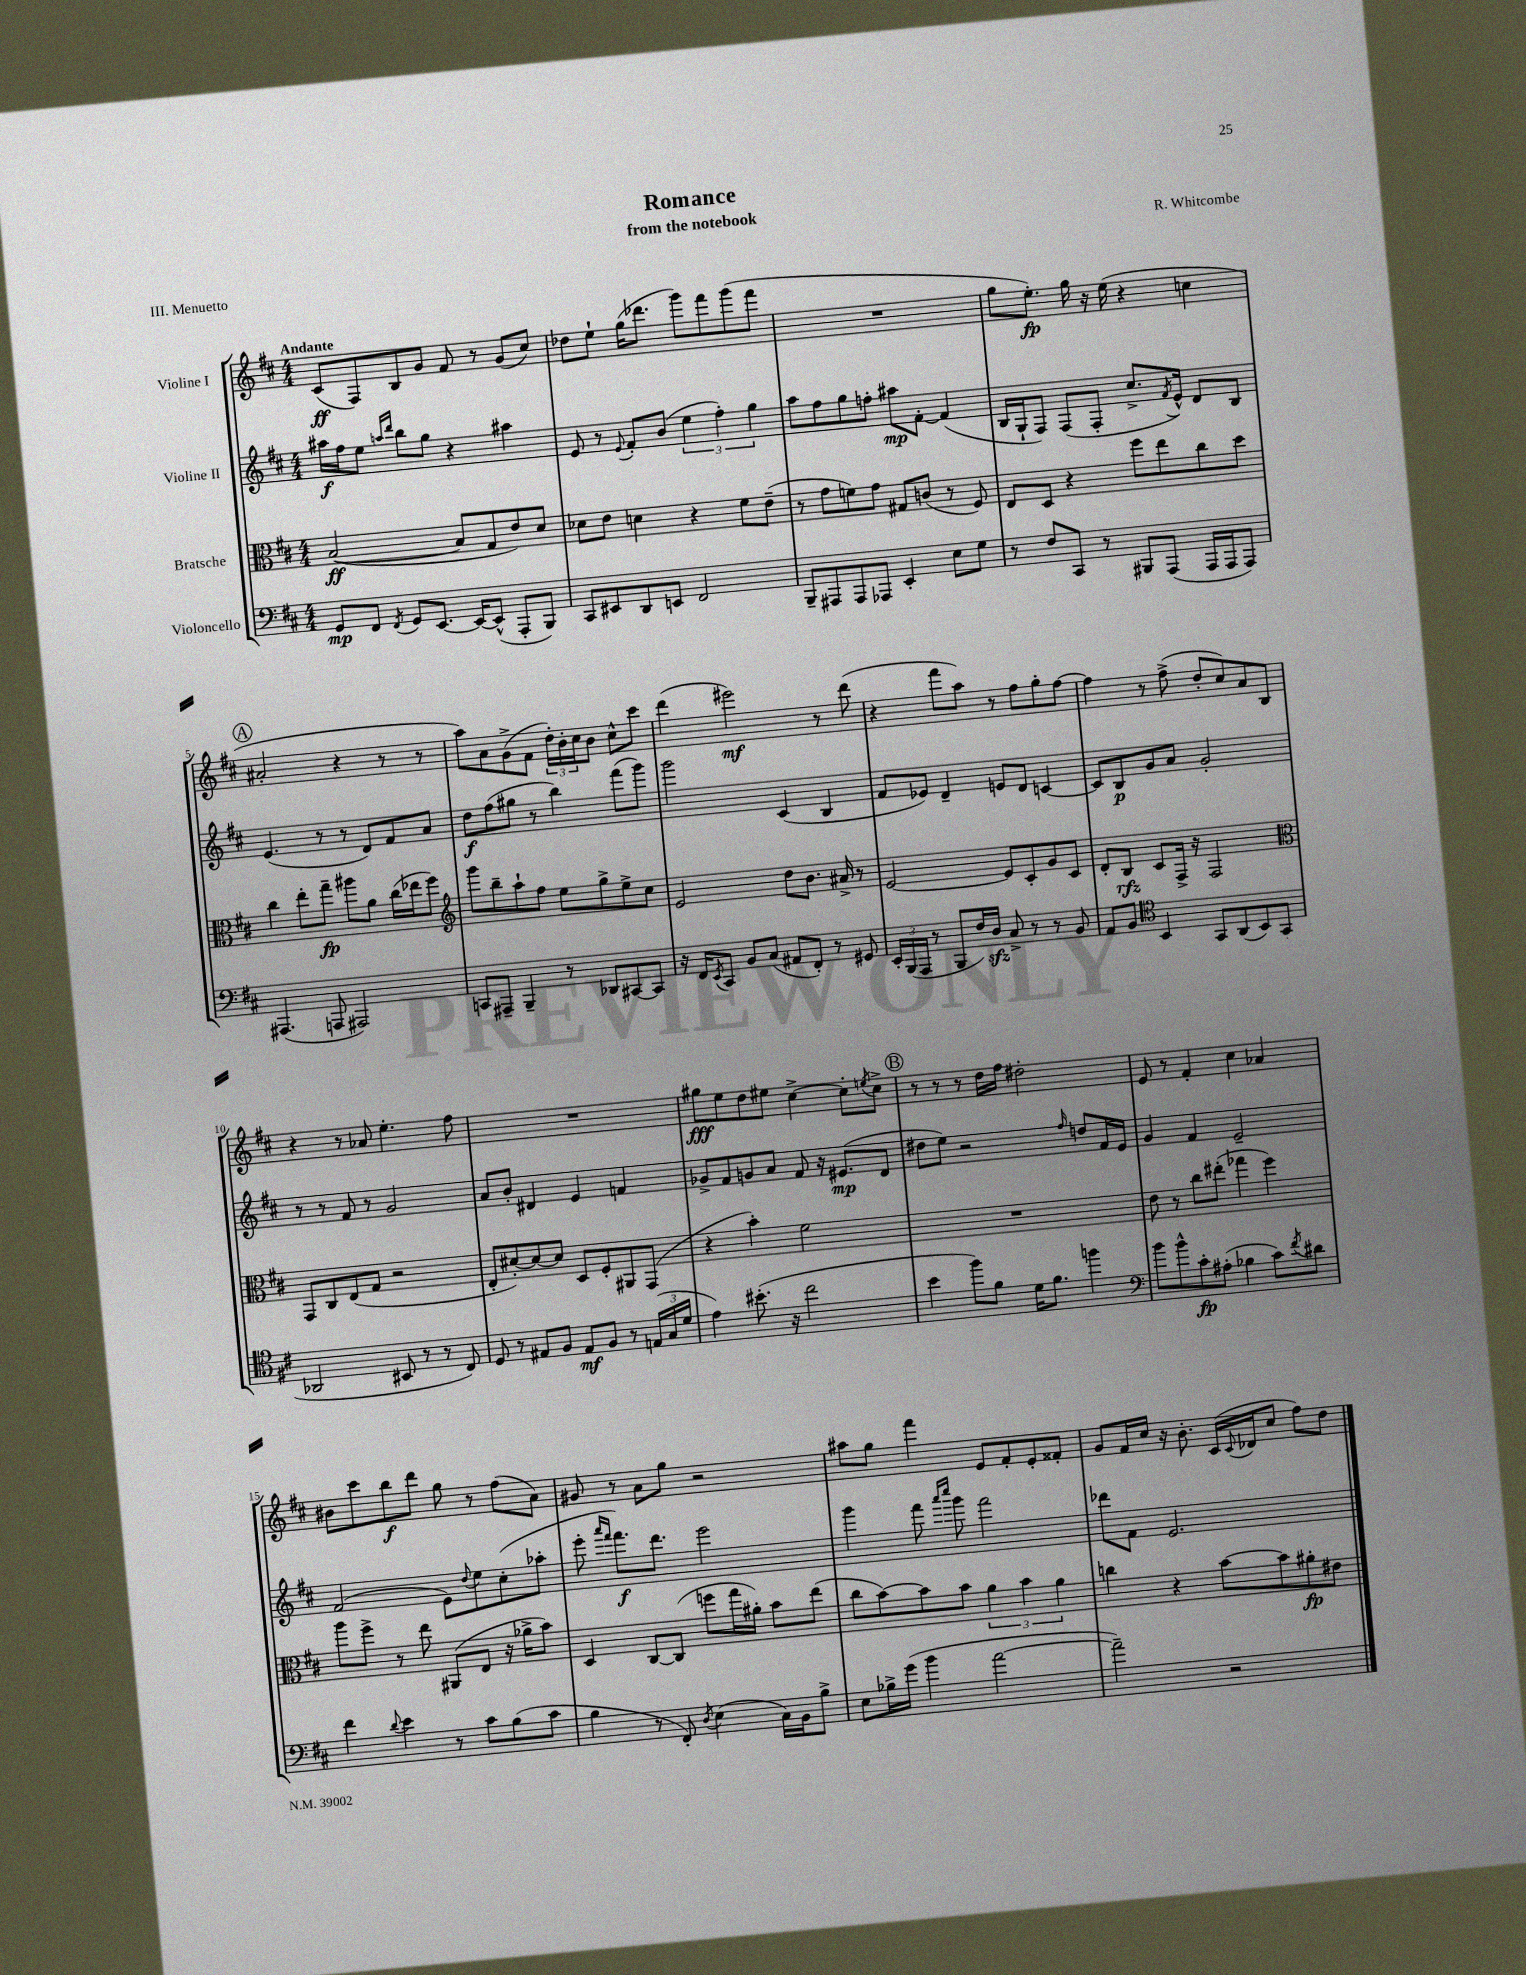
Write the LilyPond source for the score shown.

\header { title = "Romance" composer = "R. Whitcombe" subtitle = "from the notebook" piece = "III. Menuetto" }
<<
\new StaffGroup <<
\new Staff = "s0" \with { instrumentName = "Violine I" } {
    \clef treble \key d \major \numericTimeSignature \time 4/4 \tempo "Andante"
    cis'8\ff( fis8) b8 g'8 fis'8 r8 g'8( cis''8) |
    des''8 e''8-! g''16( des'''8. g'''8) fis'''8 g'''8( fis'''8 |
    R1 |
    g''8 e''8.-.\fp) g''16 r16 e''16( r4 c''4 |
    \mark \markup { \circle "A" } ais'2-. r4 r8 r8 |
    a''8) a'8 g'8->( fis'8 \tuplet 3/2 { d''16-.) b'16-. cis''16 } b'8 cis''8-^ cis'''8 |
    d'''4( eis'''2\mf) r8 d'''8( |
    r4 fis'''8 a''8) r8 fis''8 g''8-. fis''8~ |
    fis''4 r8 fis''8->( d''8-. cis''8) a'8 b8 |
    r4 r8 aes'8 e''4.-. fis''8 |
    R1 |
    gis''8\fff e''8 d''8 eis''8 cis''4~-> cis''8-. \acciaccatura { e''8 } cis''8-> |
    \mark \markup { \circle "B" } r8 r8 r8 d''16 fis''16 dis''2-. |
    e'8 r8 fis'4-. cis''4 aes'4 |
    bis'8 cis'''8 b''8\f d'''8 g''8 r8 fis''8( a'8) |
    gis'8 r8 a'8 g''8 r2 |
    ais''8 g''8 fis'''4 e'8 fis'8-. e'8-. fisis'8-. |
    g'8 fis'16 cis''16 r16 b'8.-. cis'16( \appoggiatura { cis'8 } des'16 cis''8 fis''8) d''8 \bar "|." |
}
\new Staff = "s1" \with { instrumentName = "Violine II" } {
    \clef treble \key d \major \numericTimeSignature \time 4/4
    ais''16\f fis''16 e''8 \grace { a''16 d'''16 } b''8 g''8 r4 ais''4 |
    e'8 r8 \appoggiatura { e'8 } fis'8-. b'8( \tuplet 3/2 { e''4 fis''4-.) g''4 } |
    a''8 fis''8 g''8 f''8-. ais''8\mp fis'8~-. fis'4( |
    b16 g16-! fis8) fis8( fis8-. cis''8.-> \acciaccatura { fis'8 } e'16-^) d'8 b8 |
    \mark \markup { \circle "A" } e'4.( r8 r8 d'8) fis'8 a'8 |
    d''8\f fis''8( gis''8 r8 b''4) fis'''8( g'''8) |
    g'''2 cis'4( b4 |
    fis'8 ees'8) d'4-- e'8 d'8 c'4~ |
    c'8 b8\p g'8 a'8 g'2-. |
    r8 r8 fis'8 r8 g'2 |
    a'8 b'8-. dis'4 e'4 f'4 |
    ges'8-> fis'8 g'8 a'8 fis'8 r16 eis'8.\mp( d'8 |
    \mark \markup { \circle "B" } dis''8 e''8) r2 \grace { fis''16 } d''8 fis'16 e'16 |
    g'4 fis'4 e'2-- |
    fis'2( e'8) \appoggiatura { d''8 } e''8 cis''8-.( aes''8-. |
    e'''8-. \grace { a'''16 fis'''16 } fis'''8.\f) d'''8. e'''2 |
    g'''4 fis'''8 \grace { a'''16 cis''''16 } g'''8 fis'''2 |
    des'''8 fis'8 e'2. \bar "|." |
}
\new Staff = "s2" \with { instrumentName = "Bratsche" } {
    \clef alto \key d \major \numericTimeSignature \time 4/4
    b2~\ff( b8 g8 e'8) d'8 |
    des'8 e'8 d'4 r4 fis'8 e'8--( |
    r8 g'8 f'8) g'8 gis8 c'8( r8 fis8) |
    e8 d8 r4 fis''8 e''8 cis''8 d''8 |
    \mark \markup { \circle "A" } cis''4 e''8-. g''8--\fp ais''8 a'8 cis''16( ees''16 fis''8) |
    \clef treble g'''8 b''8-- a''8-! fis''8 e''8 g''8-> e''8-> cis''8 |
    e'2 d''8 b'8. ais'16-> r8 |
    e'2~ e'8 cis'8-. g'8 cis'8 |
    d'8-. b8\rfz cis'8 fis16-> r16 fis2 |
    \clef alto g,8 cis8 e8( g8 r2 |
    e8-. dis'8~-.) dis'8~ dis'8 d8 fis8-. ais,8 g,8( |
    r4 b'4-.) fis'2 |
    \mark \markup { \circle "B" } R1 |
    e'8 r8 cis''8 eis''8-.( ges''4 fis''4) |
    a''8 fis''8-> r8 e''8 ais,8( e8 r16 aes'16-> b'8) |
    d4 cis8~ cis8( f''8 g''16 ais'16-.) b'8 e''8( |
    cis''8 b'8~) b'8 b'8 \tuplet 3/2 { a'4 b'4 a'4 } |
    c''4 r4 b'8~ b'8 ais'8-.\fp eis'8 \bar "|." |
}
\new Staff = "s3" \with { instrumentName = "Violoncello" } {
    \clef bass \key d \major \numericTimeSignature \time 4/4
    g,8\mp fis,8 \acciaccatura { fis,8 } g,8 e,8.~ e,16~ e,8-^( a,,8-. b,,8) |
    cis,8 eis,8 d,8 e,8 fis,2 |
    b,,8-- ais,,8 ais,,8 aes,,8 e,4-. e8 g8 |
    r8 fis8 cis,8 r8 bis,,8 a,,8( a,,16 a,,16 a,,8) |
    \mark \markup { \circle "A" } ais,,4.( a,,8 ais,,2) |
    c,8 ais,,8-- b,,4-- r8 des,8 cis,8~ cis,8 |
    r16 fis,16 \acciaccatura { e,8 } cis,8 b,8 cis8( ais,8 fis,8-.) r8 gis,8 |
    \tuplet 3/2 { e,16-. b,,16( a,,16 } r8 b,,8 fis16) d16\sfz cis8-> r8 r8 b,8 |
    a,8 b,8 \clef tenor b,4 g,8 a,8( b,8) g,8( |
    aes,2 bis,8 r8 r8 cis8) |
    d8 r8 eis8 fis8 eis8\mf fis8 r8 \tuplet 3/2 { e16( g16 d'16 } |
    e'4) bis'8.-.( r16 cis''2 |
    \mark \markup { \circle "B" } b'4 fis''8) fis'8 d'16 fis'8. f''4 |
    \clef bass b'8 b'8-^ cis'8-.\fp ais8-.( bes4 cis'8) \acciaccatura { fis'8 } dis'8 |
    fis'4 \appoggiatura { d'8 } e'4 r8 cis'8 b8( cis'8 |
    b4 r8 fis,8-.) \acciaccatura { d8 } e4( cis16) b,16 b8-> |
    e8 bes16-> g'16( b'4 a'2~ |
    a'2--) r2 \bar "|." |
}
>>
>>
